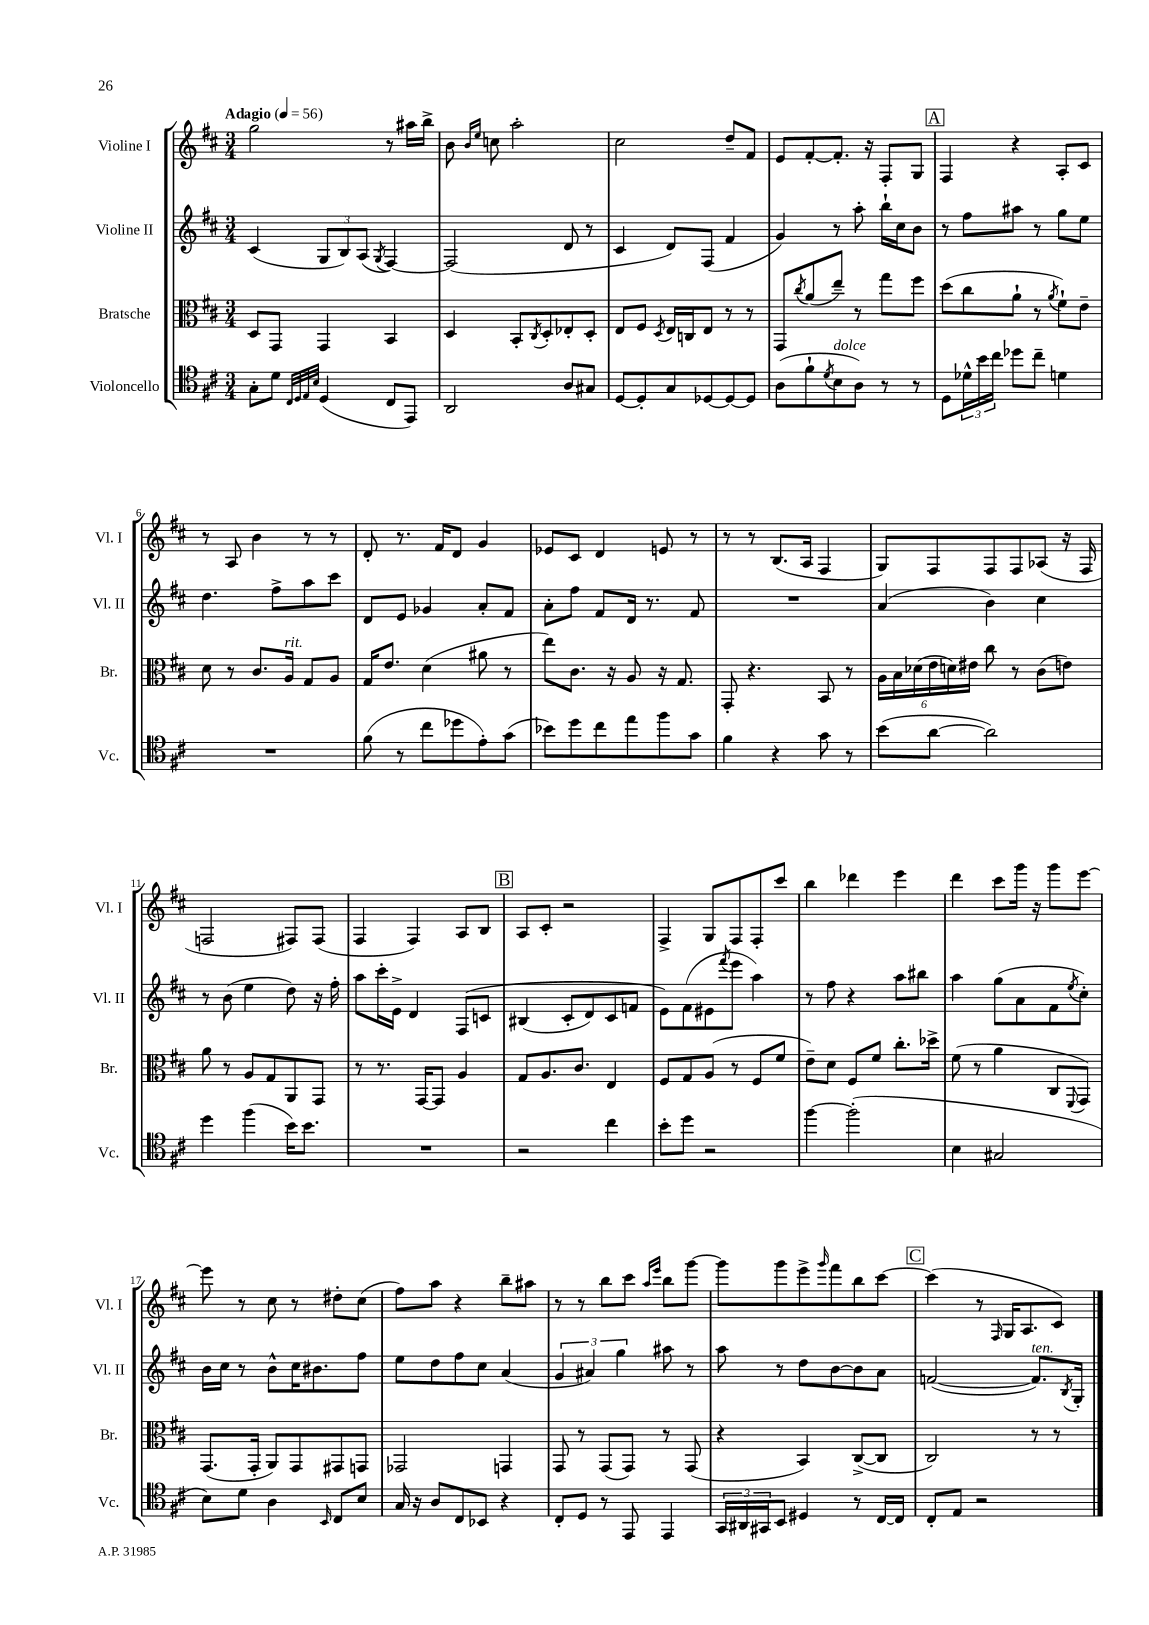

**kern	**kern	**kern	**kern
*part4	*part3	*part2	*part1
*staff4	*staff3	*staff2	*staff1
*I"Violoncello	*I"Bratsche	*I"Violine II	*I"Violine I
*I'Vc.	*I'Br.	*I'Vl. II	*I'Vl. I
*clefC4	*clefC3	*clefG2	*clefG2
*k[f#c#]	*k[f#c#]	*k[f#c#]	*k[f#c#]
*M3/4	*M3/4	*M3/4	*M3/4
*MM56	*MM56	*MM56	*MM56
=1	=1	=1	=1
!	!	!	!LO:TX:a:B:t=Adagio
8G'\L	8D/L	(4c#/	2gg\
8d\J	8GG/J	.	.
32qqC#/LLL	.	.	.
32qqD/	.	.	.
32qqE/	.	.	.
32qqB/JJJ	.	.	.
(4D/	4GG/	12G/L	.
.	.	12B/)	.
.	.	(12A/J	.
.	.	8qG/	.
8C#/L	4BB/	[4F#/)	8r
8EE/J)	.	.	16aa#X\LL
.	.	.	16bb^\JJ
=2	=2	=2	=2
2AA/	4D/	(2F#/]	8b\
.	.	.	16qqb/LL
.	.	.	16qqee/JJ
.	.	.	8ccn\
.	8BB'/L	.	2aa'\
.	8qC#/	.	.
.	8D'/	.	.
8A/L	8E-X'/	8d/	.
8G#X/J	8D'/J	8r	.
=3	=3	=3	=3
[8D/L	8E/L	4c#/	2cc#\
8D'/]	8F#/J	.	.
.	8qD/	.	.
8G/	16E/LL	8d/L)	.
.	16Cn/J	.	.
[8D-X/	8E/J	(8F#/J	.
8D-/_	8r	4f#/	8dd~/L
8D-/J]	8r	.	8f#/J
=4	=4	=4	=4
(8A\L	8GG/L	4g/)	8e/L
.	8qcc#/	.	.
8f#`\	(8a/	.	[8f#'/
8qd/	.	.	.
!LO:TX:a:i:t=dolce	!	!	!
8B\	8ee~/J)	8r	8.f#'/J]
8A\J)	8r	8aa'\	.
.	.	.	16r
8r	8gg\L	16bb`\LL	8F#'/L
.	.	16cc#\J	.
8r	8ff#\J	8b\J	8G/J
!!LO:REH:place=s1:t=A
=5	=5	=5	=5
8D\L	(8dd\L	8r	4F#/
24d-X^^\L	8cc#\	8ff#\L	.
24b\	.	.	.
24cc#\JJ	.	.	.
8dd-X\L	8a`\J	8aa#X\J	4r
8cc#~\J	8r	8r	.
.	8qa/	.	.
4dn\	8f#`\L)	8gg\L	8A'/L
.	8e~\J	8ee\J	8c#/J
!!LO:LB:g=z
=6	=6	=6	=6
2.r	8d\	4.dd\	8r
.	8r	.	8A/
.	8.c#/L	.	4b\
.	.	8ff#^\L	.
!	!LO:TX:a:i:t=rit.	!	!
.	16A/Jk	.	.
.	8G/L	8aa\	8r
.	8A/J	8ccc#\J	8r
=7	=7	=7	=7
(8f#\	16G/KL	8d/L	8d'/
.	8.e/J	.	.
8r	.	8e/J	8.r
8cc#\L	(4d\	4g-X/	.
.	.	.	16f#/KL
8dd-X\	.	.	8d/J
8e'\)	8a#X\	8a'/L	4g/
(8g\J	8r	8f#/J	.
=8	=8	=8	=8
8b-X\L)	8ee\L)	8a'\L	8e-X/L
8dd\	8.c#\J	8ff#\J	8c#/J
8cc#\	.	8f#/L	4d/
.	16r	.	.
8ee\	8A/	16d/Jk	.
.	.	8.r	.
8ff#\	16r	.	8en/
.	8.G/	.	.
8g\J	.	8f#/	8r
=9	=9	=9	=9
4f#\	8GG'/	2.r	8r
.	4.r	.	8r
4r	.	.	(8.B/L
.	.	.	16A/Jk
8g\	8BB/	.	4F#/
8r	8r	.	.
=10	=10	=10	=10
(8b\L	24A\LL	(4a/	8G/L)
.	24B\	.	.
.	(24d-X\	.	.
[8a\J	24e\	.	8F#/
.	24dn\)	.	.
.	24e#X\JJ	.	.
2a\])	8cc#\	4b\)	8F#/
.	8r	.	8F#/
.	(8c#\L	4cc#\	(8A-X/J
.	8en\J)	.	16r
.	.	.	16F#/
!!LO:LB:g=z
=11	=11	=11	=11
4dd\	8a\	8r	2Fn/
.	8r	(8b\	.
(4ff#\	8A/L	4ee\	.
.	8G/	.	.
16b\KL)	8AA/	8dd\)	8F#X/L)
8.b\J	.	.	.
.	8GG/J	16r	(8F#/J
.	.	16ff#'\	.
=12	=12	=12	=12
2.r	8r	8aa\L	4F#/
.	8.r	16ccc#'\L	.
.	.	16e^\JJ	.
.	.	4d/	4F#/)
.	[16GG/KL	.	.
.	8GG/J]	.	.
.	4A/	(8F#/L	8A/L
.	.	8cn/J	8B/J
!!LO:REH:place=s1:t=B
=13	=13	=13	=13
2r	8G/L	(4B#X/	8A/L
.	8.A/	.	8c#'/J
.	.	8c#'/L	2r
.	8.c#/J	.	.
.	.	8d/)	.
4cc#\	4E/	8c#/	.
.	.	8fn/J	.
=14	=14	=14	=14
8b'\L	8F#/L	8e\L)	4F#^/
8dd\J	8G/	(8f#\	.
2r	(8A/J	8e#X\	8G/L
.	.	8qfff#/	.
.	8r	8eee\J	8F#/
.	8F#/L	4aa\)	8F#'/
.	8f#/J	.	8ccc#/J
=15	=15	=15	=15
[4ff#\	8e~\L)	8r	4bb\
.	8d\J	8ff#\	.
(2ff#'\]	8F#/L	4r	4ddd-X\
.	8f#/J	.	.
.	8.cc#'\L	8aa\L	4eee\
.	.	8bb#X\J	.
.	16dd-X^\Jk	.	.
=16	=16	=16	=16
4B\	(8f#\	4aa\	4ddd\
.	8r	.	.
2G#X/	4a\	(8gg\L	8ccc#\L
.	.	8a\	16ggg\Jk
.	.	.	16r
.	8C#/L	8f#\	8ggg\L
.	8qqFF#/	8qee/	.
.	8GG/J)	8cc#'\J)	[8eee\J
!!LO:LB:g=z
=17	=17	=17	=17
8B\L)	(8.GG/L	16b\LL	8eee\]
.	.	16cc#\JJ	.
8d\J	.	8r	8r
.	16GG'/Jk	.	.
4A\	8AA/L)	8b^^\L	8cc#\
.	8GG/	16cc#\K	8r
.	.	8.b#X\	.
16qqBB/	.	.	.
8C#/L	8GG#X/	.	8dd#X'\L
8B/J	8GGn/J	8ff#\J	(8cc#\J
=18	=18	=18	=18
16G/	2GG-X/	8ee\L	8ff#\L)
16r	.	.	.
8A/L	.	8dd\	8aa\J
8C#/	.	8ff#\	4r
8BB-X/J	.	8cc#\J	.
4r	4GGn/	(4a/	8bb~\L
.	.	.	8aa#X\J
=19	=19	=19	=19
8C#'/L	8GG/	6g/	8r
8D/J	8r	.	8r
.	.	6a#X/)	.
8r	(8GG/L	.	8bb\L
.	.	6gg\	.
8EE/	8GG/J)	.	8ccc#\J
.	.	.	16qqaa/LL
.	.	.	16qqeee/JJ
4EE/	8r	8aa#X\	8bb\L
.	(8GG/	8r	[8ggg\J
=20	=20	=20	=20
24GG/LL	4r	8aa\	8ggg\L]
24AA#X/	.	.	.
24GG#X/J	.	.	.
8BB/J	.	8r	8ggg\
4D#X/	4BB/)	8dd\L	8eee^\
.	.	.	16qqggg/
.	.	[8b\	8fff#\
8r	([8C#^/L	8b\]	8bb\
[16C#/LL	8C#/J]	8a\J	[8ccc#\J
16C#/JJ]	.	.	.
!!LO:REH:place=s1:t=C
=21	=21	=21	=21
8C#'/L	2C#/)	([2fn/	(4ccc#\]
8E/J	.	.	.
2r	.	.	8r
.	.	.	16qqF#/
.	.	.	16G/KL
.	.	.	8.A/
!	!	!LO:TX:a:i:t=ten.	!
.	8r	8.f/L])	.
.	8r	.	8c#/J)
.	.	8qB/	.
.	.	16G'/Jk	.
==	==	==	==
*-	*-	*-	*-
